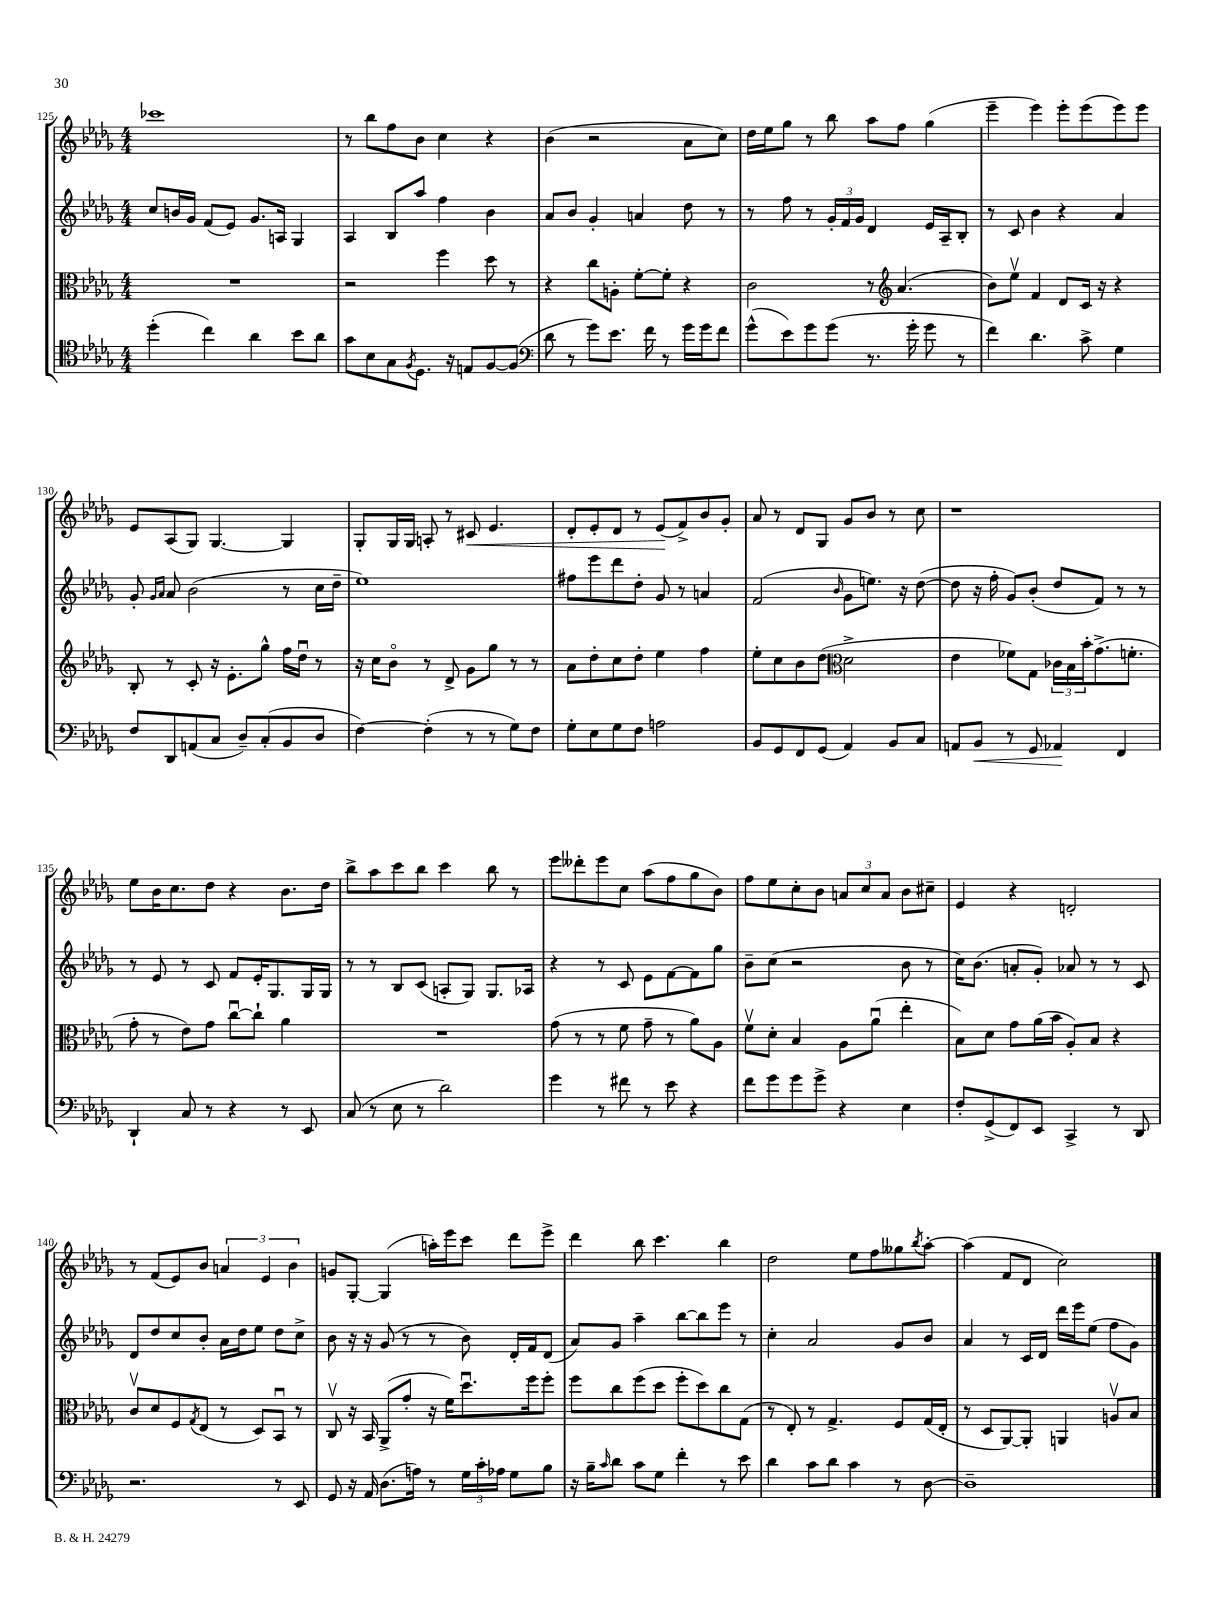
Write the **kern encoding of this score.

**kern	**dynam	**kern	**kern	**kern	**dynam
*part4	*part4	*part3	*part2	*part1	*part1
*staff4	*staff4	*staff3	*staff2	*staff1	*staff1
*clefC4	*	*clefC3	*clefG2	*clefG2	*
*k[b-e-a-d-g-]	*	*k[b-e-a-d-g-]	*k[b-e-a-d-g-]	*k[b-e-a-d-g-]	*
*M4/4	*	*M4/4	*M4/4	*M4/4	*
=125	=125	=125	=125	=125	=125
(4dd-'\	.	1r	8cc/L	1ccc-X	.
.	.	.	16bn/L	.	.
.	.	.	16g-/JJ	.	.
4cc\)	.	.	(8f/L	.	.
.	.	.	8e-/J)	.	.
4a-\	.	.	8.g-/L	.	.
.	.	.	16An/Jk	.	.
8b-\L	.	.	4G-/	.	.
8a-\J	.	.	.	.	.
=126	=126	=126	=126	=126	=126
8g-\L	.	2r	4A-/	8r	.
8B-\	.	.	.	8bb-\L	.
8G-\	.	.	8B-/L	8ff\	.
8qF/	.	.	.	.	.
8.D-\J	.	.	8aa-/J	8b-\J	.
.	.	4ff\	4ff\	4cc\	.
16r	.	.	.	.	.
8En/L	.	.	.	.	.
[8F/	.	8dd-\	4b-\	4r	.
(8F/J]	.	8r	.	.	.
=127	=127	=127	=127	=127	=127
*clefF4	*	*	*	*	*
8d-\	.	4r	8a-/L	(4b-\	.
8r	.	.	8b-/J	.	.
8g-\L)	.	8cc\L	4g-'/	2r	.
8.e-\J	.	8An'\J	.	.	.
.	.	[8f'\L	4an/	.	.
16f\	.	.	.	.	.
8r	.	8f'\J]	.	.	.
16g-\LL	.	4r	8dd-\	8a-\L	.
16g-\J	.	.	.	.	.
8f\J	.	.	8r	8cc\J)	.
=128	=128	=128	=128	=128	=128
(8g-^^\L	.	2c\	8r	16dd-\LL	.
.	.	.	.	16ee-\J	.
8e-\)	.	.	8ff\	8gg-\J	.
8g-\	.	.	8r	8r	.
(8g-\J	.	.	24g-'/LL	8bb-\	.
.	.	.	24f/	.	.
.	.	.	24g-/JJ	.	.
8.r	.	8r	4d-/	8aa-\L	.
*	*	*clefG2	*	*	*
.	.	(4.a-/	.	8ff\J	.
16g-'\	.	.	.	.	.
8g-\	.	.	16e-/LL	(4gg-\	.
.	.	.	16A-~/J	.	.
8r	.	.	8B-'/J	.	.
=129	=129	=129	=129	=129	=129
4f\)	.	8b-\L)	8r	4eee-~\	.
.	.	8ee-v\J	8c/	.	.
4.d-\	.	4f/	4b-\	4eee-\)	.
.	.	8d-/L	4r	8eee-'\L	.
8c^\	.	16c/Jk	.	(8eee-\	.
.	.	16r	.	.	.
4G-\	.	4r	4a-/	8eee-\)	.
.	.	.	.	8eee-\J	.
!!LO:LB:g=z
=130	=130	=130	=130	=130	=130
8F/L	.	8B-'/	8g-'/	8e-/L	.
.	.	.	16qqg-/LL	.	.
.	.	.	16qqa-/JJ	.	.
8DD-/	.	8r	8a-/	(8A-/	.
(8AAn/	.	8c'/	(2b-\	8G-/J)	.
8C/J	.	16r	.	[4.G-/	.
.	.	8.e-'\L	.	.	.
8D-~/L)	.	.	.	.	.
(8C'/	.	8gg-^^\J	.	.	.
8BB-/	.	16ff\LL	8r	4G-/]	.
.	.	16dd-u\JJ	.	.	.
8D-/J	.	8r	16cc\LL	.	.
.	.	.	16dd-~\JJ	.	.
=131	=131	=131	=131	=131	=131
[4F\)	.	16r	1ee-)	8G-'/L	.
.	.	16cc\KL	.	.	.
.	.	8b-\J	.	16G-/L	.
.	.	.	.	16G-/JJ	.
(4F'\]	.	8r	.	8An'/	.
.	.	8d-^/	.	8r	.
!	!	!	!	!	!LO:HP:b
8r	.	8g-\L	.	8c#X/	<
8r	.	8gg-\J	.	4.e-/	.
8G-\L)	.	8r	.	.	.
8F\J	.	8r	.	.	.
=132	=132	=132	=132	=132	=132
8G-'\L	.	8a-\L	8ff#X\L	8d-'/L	.
8E-\	.	8dd-'\	8eee-\	8e-'/	.
8G-\	.	8cc\	8ddd-\	8d-/J	.
8F\J	.	8dd-'\J	8dd-'\J	8r	.
2An\	.	4ee-\	8g-/	(8e-/L	.
.	.	.	8r	8f^/)	[
.	.	4ff\	4an/	8b-/	.
.	.	.	.	8g-'/J	.
=133	=133	=133	=133	=133	=133
8BB-/L	.	8ee-'\L	(2f/	8a-/	.
8GG-/	.	8cc\	.	8r	.
8FF/	.	8b-\	.	8d-/L	.
(8GG-/J	.	(8dd-\J	.	8G-/J	.
*	*	*clefC3	*	*	*
.	.	.	16qqb-/	.	.
4AA-/)	.	2d-^\	8g-\L	8g-/L	.
.	.	.	8.een\J)	8b-/J	.
8BB-/L	.	.	.	8r	.
.	.	.	16r	.	.
8C/J	.	.	([8dd-\	8cc\	.
=134	=134	=134	=134	=134	=134
8AAn/L	.	4e-\	8dd-\]	1r	.
!	!LO:HP:b	!	!	!	!
8BB-/J	<	.	16r	.	.
.	.	.	16ff'\	.	.
8r	.	8f-X\L)	8g-/L)	.	.
8GG-/	.	8G-\J	(8b-'/J	.	.
4AA-X/	.	24c-X\LL	8dd-/L	.	.
.	.	24B-\	.	.	.
.	.	24b-'\J	.	.	.
.	.	(8.g-^\	8f/J)	.	.
4FF/	[	.	8r	.	.
.	.	8.fn'\J	.	.	.
.	.	.	8r	.	.
!!LO:LB:g=z
=135	=135	=135	=135	=135	=135
4DD-`/	.	8g-'\	8r	8ee-\L	.
.	.	8r	8e-/	16b-\K	.
.	.	.	.	8.cc\	.
8C/	.	8e-\L)	8r	.	.
8r	.	8g-\J	8c/	8dd-\J	.
4r	.	[8ccu\L	8f/L	4r	.
.	.	8cc`\J]	16e-'/K	.	.
.	.	.	8.G-/	.	.
8r	.	4a-\	.	8.b-\L	.
8EE-/	.	.	16G-/L	.	.
.	.	.	16G-/JJ	16dd-\Jk	.
=136	=136	=136	=136	=136	=136
(8C/	.	1r	8r	8bb-^\L	.
8r	.	.	8r	8aa-\	.
8E-\	.	.	8B-/L	8ccc\	.
8r	.	.	(8c/J	8bb-\J	.
2d-\)	.	.	8An'/L	4ccc\	.
.	.	.	8G-/J)	.	.
.	.	.	8.G-/L	8bb-\	.
.	.	.	.	8r	.
.	.	.	16A-X/Jk	.	.
=137	=137	=137	=137	=137	=137
4g-\	.	(8g-\	4r	8eee-\L	.
.	.	8r	.	8ddd--X'\	.
8r	.	8r	8r	8eee-\	.
8f#X\	.	8f\	8c/	8cc\J	.
8r	.	8g-~\	8e-\L	(8aa-\L	.
8e-\	.	8r	[8f\	8ff\	.
4r	.	8a-\L)	8f\]	8gg-\	.
.	.	8A-\J	8gg-\J	8b-\J)	.
=138	=138	=138	=138	=138	=138
8f\L	.	8fv\L	8b-~\L	8ff\L	.
8g-\	.	8d-'\J	(8cc\J	8ee-\	.
8g-\	.	4B-/	2r	8cc'\	.
8g-^\J	.	.	.	8b-\J	.
4r	.	8A-\L	.	12an/L	.
.	.	.	.	12cc/	.
.	.	(8a-u\J	.	.	.
.	.	.	.	12a/J	.
4E-\	.	4ee-'\	8b-\	8b-\L	.
.	.	.	8r	8cc#X~\J	.
=139	=139	=139	=139	=139	=139
8F'/L	.	8B-\L)	16cc\KL)	4e-/	.
.	.	.	(8.b-\J	.	.
(8GG-^/	.	8d-\J	.	.	.
8FF/)	.	8g-\L	8an'/L	4r	.
8EE-/J	.	(16a-\L	8g-'/J)	.	.
.	.	16b-\JJ	.	.	.
4CC^/	.	8A-'/L)	8a-X/	2dn'/	.
.	.	8B-/J	8r	.	.
8r	.	4r	8r	.	.
8DD-/	.	.	8c/	.	.
!!LO:LB:g=z
=140	=140	=140	=140	=140	=140
2.r	.	8cv/L	8d-/L	8r	.
.	.	8d-/	8dd-/	(8f/L	.
.	.	8F/	8cc/	8e-/)	.
.	.	8qG-/	.	.	.
.	.	(8E-/J	8b-'/J	8b-/J	.
.	.	8r	16a-\LL	6an/	.
.	.	.	16dd-\J	.	.
.	.	8D-/L)	8ee-\J	.	.
.	.	.	.	6e-/	.
8r	.	8BB-u/J	8dd-\L	.	.
.	.	.	.	6b-\	.
8EE-/	.	8r	8cc^\J	.	.
=141	=141	=141	=141	=141	=141
8GG-/	.	8Cv/	8b-\	8gn/L	.
16r	.	16r	16r	[8G-'/J	.
16AA-/	.	16BB-/	16r	.	.
(8.D-\L	.	(8AA-^/L	(8g-/	(4G-/]	.
.	.	8g-'/J	8r	.	.
16An\Jk)	.	.	.	.	.
8r	.	16r	8r	16aan'\LL)	.
.	.	16f\KL)	.	16eee-\J	.
24G-\LL	.	8.dd-u\	8b-\)	8ccc\J	.
24c'\	.	.	.	.	.
24A-X\JJ	.	.	.	.	.
8G-\L	.	.	16d-'/LL	8ddd-\L	.
.	.	16ff\k	16f/J	.	.
8B-\J	.	8ff'\J	(8d-/J	8eee-^\J	.
=142	=142	=142	=142	=142	=142
16r	.	8ff\L	8a-/L)	4ddd-\	.
16B-~\KL	.	.	.	.	.
16qqc/	.	.	.	.	.
8d-\J	.	8cc\	8g-/J	.	.
8c\L	.	(8ff\	4aa-~\	8bb-\	.
8G-\J	.	8dd-\J	.	4.ccc\	.
4f'\	.	8ff'\L	[8bb-\L	.	.
.	.	8dd-\)	8bb-\]	.	.
8r	.	8cc\	8eee-\J	4bb-\	.
8e-\	.	(8G-\J	8r	.	.
=143	=143	=143	=143	=143	=143
4d-\	.	8r	4cc'\	2dd-\	.
.	.	8E-'/)	.	.	.
8c\L	.	8r	2a-/	.	.
8d-\J	.	4.G-^/	.	.	.
4c\	.	.	.	8ee-\L	.
.	.	.	.	8ff\	.
8r	.	8F/L	8g-/L	8gg--X\	.
.	.	.	.	8qbb-/	.
[8D-\	.	(16G-/L	8b-/J	[8aa-'\J	.
.	.	16E-'/JJ	.	.	.
=144	=144	=144	=144	=144	=144
1D-~]	.	8r	4a-/	(4aa-\]	.
.	.	8D-/L	.	.	.
.	.	[8AA-/)	8r	8f/L	.
.	.	8AA-'/J]	16c/LL	8d-/J	.
.	.	.	16d-/JJ	.	.
.	.	4AAn/	16ddd-\LL	2cc\)	.
.	.	.	16eee-\J	.	.
.	.	.	(8ee-\J	.	.
.	.	8Anv/L	8ff\L	.	.
.	.	8B-/J	8g-\J)	.	.
==	==	==	==	==	==
*-	*-	*-	*-	*-	*-
